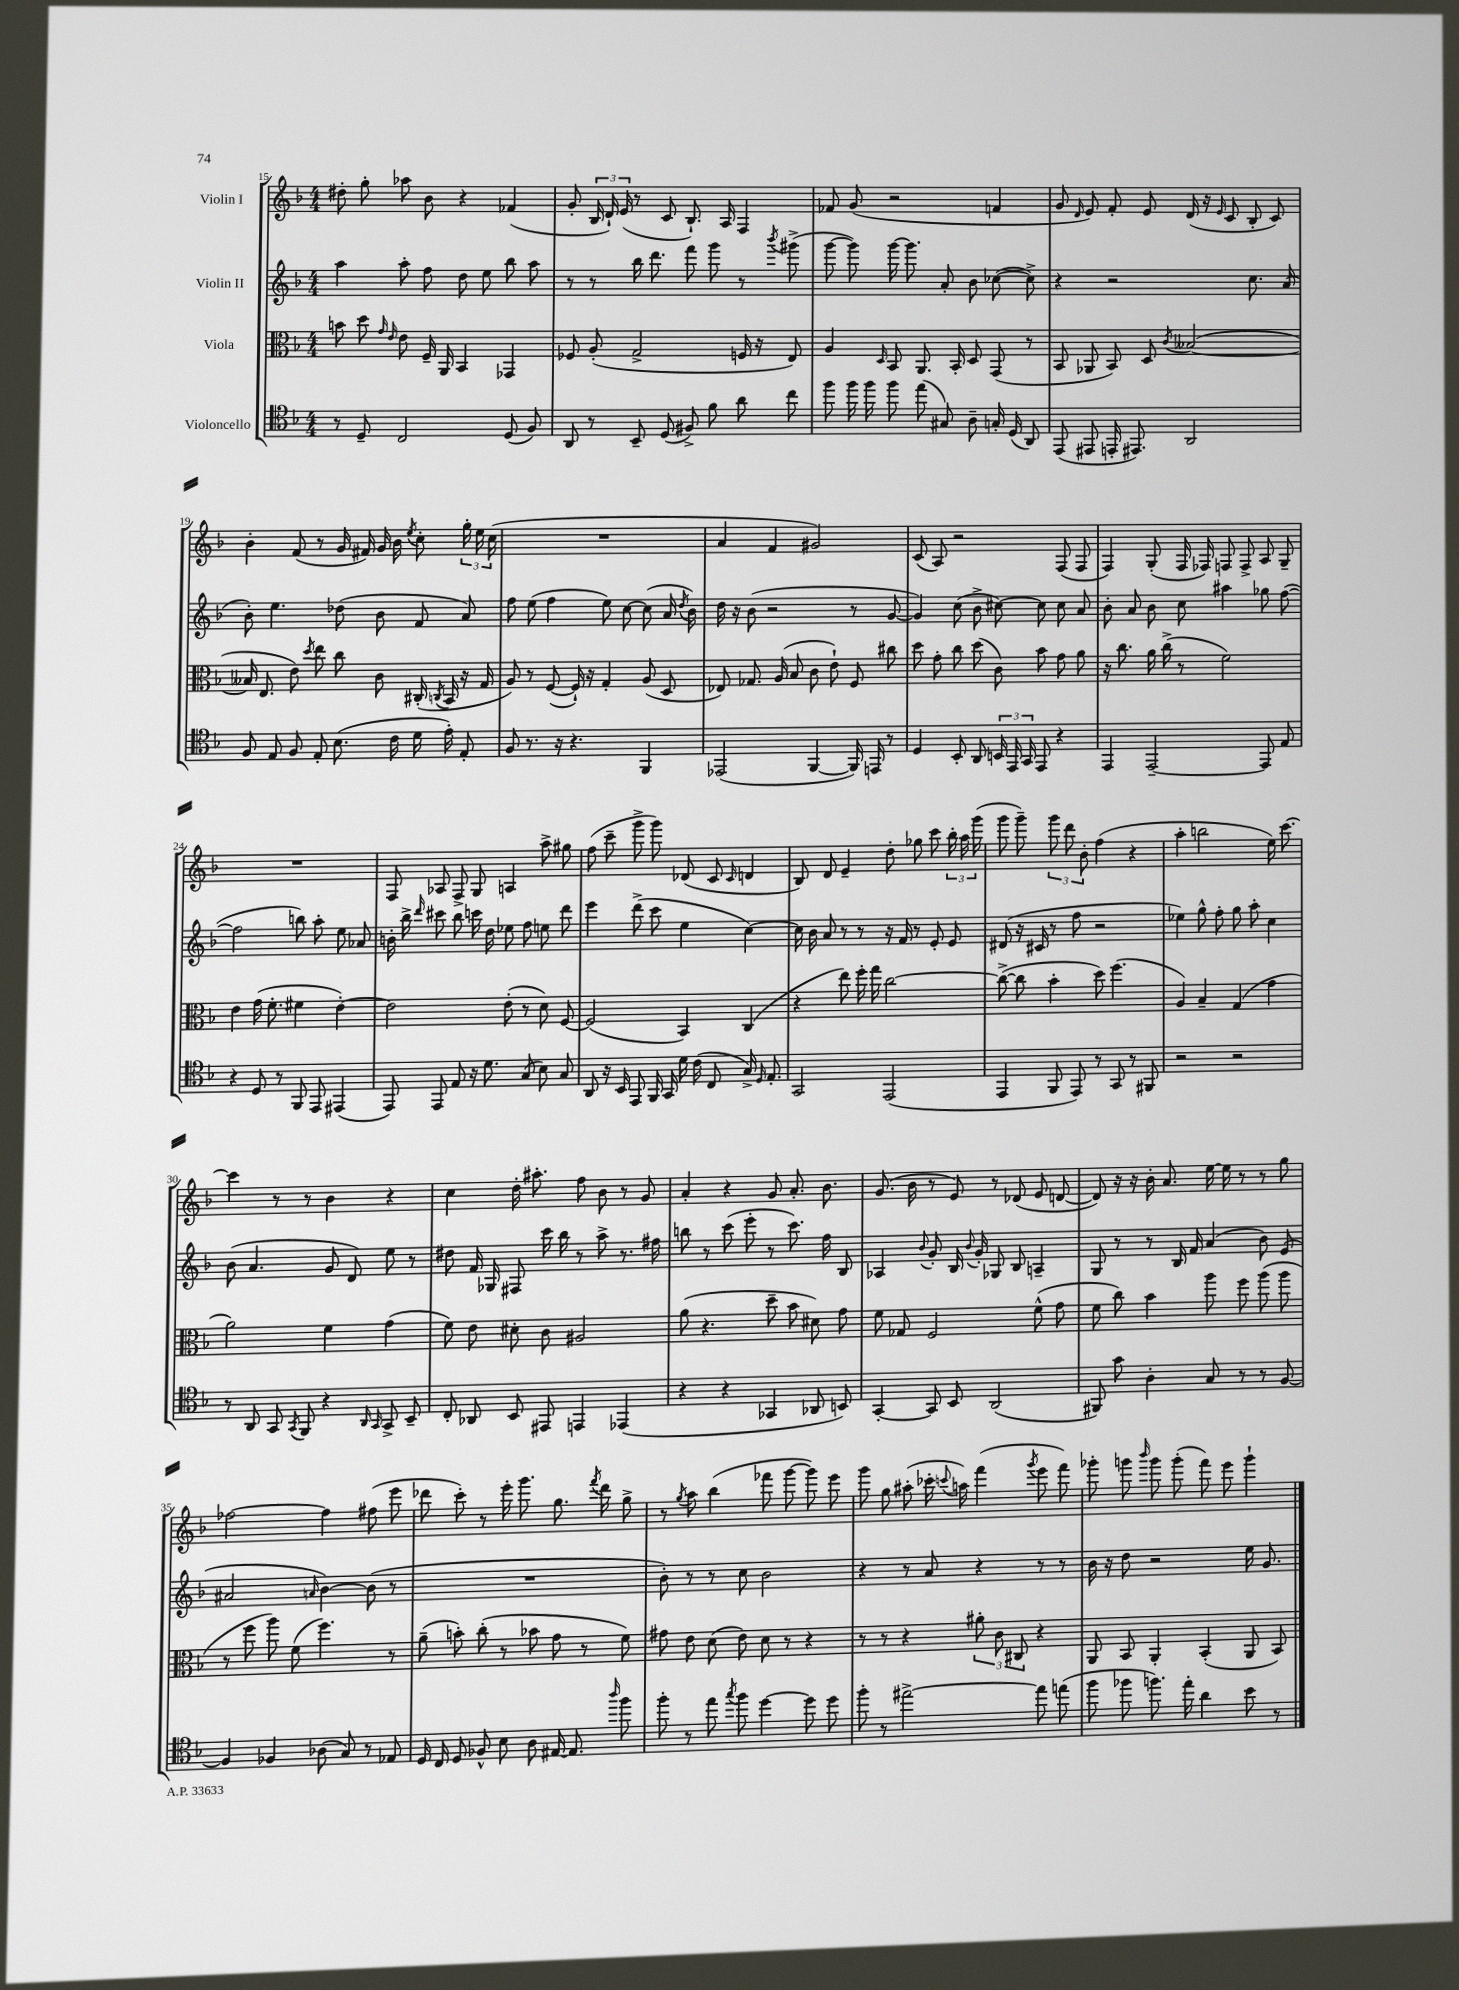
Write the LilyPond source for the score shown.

<<
\new StaffGroup <<
\new Staff = "s0" \with { instrumentName = "Violin I" } {
    \clef treble \key f \major \numericTimeSignature \time 4/4
    \autoBeamOff dis''8-. g''8-. aes''8 bes'8 r4 fes'4( |
    g'8-. \tuplet 3/2 { bes16 d'16-!) e'16( } r8 c'8 bes8.-!) a16 f4 |
    fes'8 g'8( r2 f'4 |
    g'8 \grace { d'16 } e'8) f'8-. e'8 d'16( r16 \grace { e'16 } c'8 bes8-. c'8) |
    bes'4-. f'8( r8 g'16 fis'16) g'16 bes'16 \acciaccatura { e''8 } c''8-. \tuplet 3/2 { g''16-. e''16 c''16( } |
    R1 |
    a'4 f'4 gis'2) |
    c'8( a8) r2 f8( f8 |
    f4) g8-.( f16 fes16) f8 f8-> a8 g8-- |
    R1 |
    f8 aes8 f8-> g8 a4 a''8-> gis''8 |
    f''8( c'''8-- g'''8-> g'''8) des'8( c'8 \grace { c'16 } d'4 |
    bes8) d'8 e'4-- d''8-. ges''8 c'''8 \tuplet 3/2 { bes''16-. a''16 g'''16( } |
    g'''8 g'''8--) \tuplet 3/2 { g'''8 d'''8 bes'8-. } f''4( r4 |
    a''4-. b''2 e''16) c'''8.~ |
    c'''4 r8 r8 bes'4 r4 |
    c''4 d''16-. ais''8.-. f''8 bes'8 r8 g'8 |
    a'4-. r4 g'8 a'8.-. bes'8. |
    g'8.( bes'16 r8 e'8) r8 des'8( e'8 d'8~ |
    d'8) r16 r16 bes'16-. a'8. e''16~ e''16 r8 r8 g''8 |
    fes''2~ fes''4 fis''8( e'''8 |
    des'''8 c'''8-.) r8 e'''16-. g'''8. g''8. \acciaccatura { f'''8 } des'''16 g''8-> |
    r8 \acciaccatura { g''8 } a''8 bes''4( fes'''8 g'''8~ g'''8) e'''8 |
    g'''8 g''8 ais''8-.( ces'''16-. \appoggiatura { c'''8 } a''16) f'''4( \acciaccatura { g'''8 } e'''8 f'''8) |
    ges'''8-. g'''8 \grace { bes'''16 } g'''8 g'''8-.( f'''8) e'''8 g'''4-! \bar "|." |
}
\new Staff = "s1" \with { instrumentName = "Violin II" } {
    \clef treble \key f \major \numericTimeSignature \time 4/4
    \autoBeamOff a''4 a''8-. f''8 d''8 e''8 bes''8 a''8 |
    r8 r8 bes''16 d'''8. f'''8 g'''8 r8 \acciaccatura { bes'''8 } gis'''8->( |
    g'''8~ g'''8) g'''16~ g'''8. a'8-. bes'8 ces''8~( ces''8->) |
    r4 r2 c''8. a'16( |
    bes'8-.) e''4. des''8( bes'8 f'8 a'8) |
    f''8 e''8( f''4 e''8) c''8~ c''8( a'16 \acciaccatura { d''8 } bes'16) |
    d''16 r16 bes'8( r2 r8 g'8~ |
    g'4) c''8( bes'8-> cis''8~) cis''8 cis''8 a'8 |
    bes'8-. a'8 bes'8 c''8 ais''4 ges''8 f''8~( |
    f''2 b''8) a''8-. e''8 aes'8 |
    b'16-. bes''16-> \grace { d'''16 } cis'''8 bes''8 c'''16 d''16 ees''8 f''8 e''8 d'''8 |
    e'''4 d'''8->( c'''8 e''4 c''4~) |
    c''16 bes'16 a'8 r8 r8 r16 f'16 r8 e'8-. e'8 |
    dis'8( r16 cis'16 r8 f''8 r2 |
    ees''4) g''8-^ f''8-. g''8 a''8-. c''4 |
    bes'8( a'4. g'8 d'8) e''8 r8 |
    dis''8 f'16 ges16 fis8 c'''16 bes''16 r8 a''8-> r8. fis''16 |
    b''8 r8 c'''8( e'''8-. r8 c'''8.) f''16 bes8 |
    aes4 \appoggiatura { bes'8 } g'8-. bes16 \appoggiatura { bes'8 } g'16-. ges8 bes8 a4-- |
    g8 r8 r8 bes16 f'16 a'4( bes'8) e'8( |
    ais'2 \grace { a'16 } bes'4~) bes'8( r8 |
    R1 |
    bes'8-.) r8 r8 c''8 bes'2 |
    r4 r8 a'8 r4 r8 r8 |
    bes'16 r16 d''8 r2 e''16 g'8. \bar "|." |
}
\new Staff = "s2" \with { instrumentName = "Viola" } {
    \clef alto \key f \major \numericTimeSignature \time 4/4
    \autoBeamOff b'8 d''8 \grace { g'16 e'16 } e'8 f16-- a,16 bes,4 ges,4 |
    fes8 a8-.( g2-> f16 r16 e8) |
    a4 \grace { d16 } bes,8 a,8. bes,16-. d8 g,8( r8 |
    bes,8 aes,8 bes,8) d8 \acciaccatura { c'8 } beses2~( |
    beses16 e8. e'8) \acciaccatura { d''8 } e''8 c''8 c'8 cis16-.( \acciaccatura { c8 } bes,16 r16 g16 |
    a8) r8 f8~( f16-!) r16 g4-. a8( d8 |
    ees8) ges8. a16( bes8 c'8 e'8-!) f8 cis''8 |
    d''8 g'8-. c''8 d''8( c'8) bes'8 g'8 a'8 |
    r16 c''8. a'16 c''16->( r8 f'2) |
    e'4 g'16( f'8.-. fis'4 e'4~-.) |
    e'2 e'8-.( r8 d'8) f8~ |
    f2( bes,4) c4( |
    r4 e''8) f''16-. g''16 c''2~ |
    c''8~->( c''8 bes'4-. d''8) f''4.( |
    a4) bes4-- g4( g'4 |
    a'2) f'4 g'4( |
    f'8) e'8 dis'8-. c'8 ais2 |
    a'8( r4. d''8-- bes'8 dis'8) g'8 |
    f'8 ges8 f2 f'8-^( g'8 |
    f'8 c''8) bes'4 a''8 f''8 a''8( a''8 |
    r8 f''8 a''8) f'8( f''4.) r8 |
    a'8--( b'8-.) c''8-.( r8 bes'8 g'8 r8 f'8) |
    gis'8 e'8 d'8( e'8) d'8 r8 r4 |
    r8 r8 r4 \tuplet 3/2 { ais'8-. c'8 cis8 } r4 |
    a,8 bes,8 a,4-. bes,4-.( a,8 bes,8) \bar "|." |
}
\new Staff = "s3" \with { instrumentName = "Violoncello" } {
    \clef tenor \key f \major \numericTimeSignature \time 4/4
    \autoBeamOff r8 d8-- c2 d8( f8) |
    a,8 r8 bes,8-- d8( fis8->) f'8 a'8 c''8 |
    f''8 f''16 f''16 f''8 e''8( gis8) a8-- g16-. d16( a,8) |
    e,8( eis,8 e,16-. eis,8.) a,2 |
    f8 e8 f8 e8-. bes8.( c'16 d'16 e'16-.) e8-. |
    f8 r8. r16 r4. f,4 |
    ees,2( f,4~ f,16) e,16 r8 |
    d4 bes,8-. a,8 \tuplet 3/2 { b,16 e,16 g,16 } e,8 r4 |
    e,4 e,2~-- e,8 e8 |
    r4 d8 r8 f,8 e,8 eis,4( |
    e,8) e,8 e8 r16 d'8. g8( bes8) g8 |
    a,8 r16 bes,16 e,8 f,16 g,16 d'16 c'16( c8 g16->) \grace { d16 } e8.-. |
    g,2 e,2( |
    e,4 f,8 e,8) r8 g,8 r8 fis,8 |
    r2 r2 |
    r8 a,8 g,8 \acciaccatura { g,8 } f,8 r4 \grace { a,16 g,16 } g,8-> bes,8-- |
    c8-. aes,8 bes,8 eis,8 e,4 ees,4( |
    r4 r4 ges,4 aes,8 b,8) |
    g,4~-. g,8 bes,8 a,2( |
    fis,8) g'8 a4-. g8 r8 r8 f8~ |
    f4 fes4 aes8( g8) r8 ees8 |
    d16 c16 d8 fes8-^ bes8 a8 eis16~ eis8. \grace { a''16 } f''8 |
    f''8-. r8 e''8 \acciaccatura { g''8 } f''8 d''4~ d''8 d''8 |
    f''8-. r8 eis''2~-> eis''8 e''8( |
    f''8 fes''8 f''8.) e''16-. a'4 bes'8 r8 \bar "|." |
}
>>
>>
\layout { \context { \Score currentBarNumber = #15 } }
